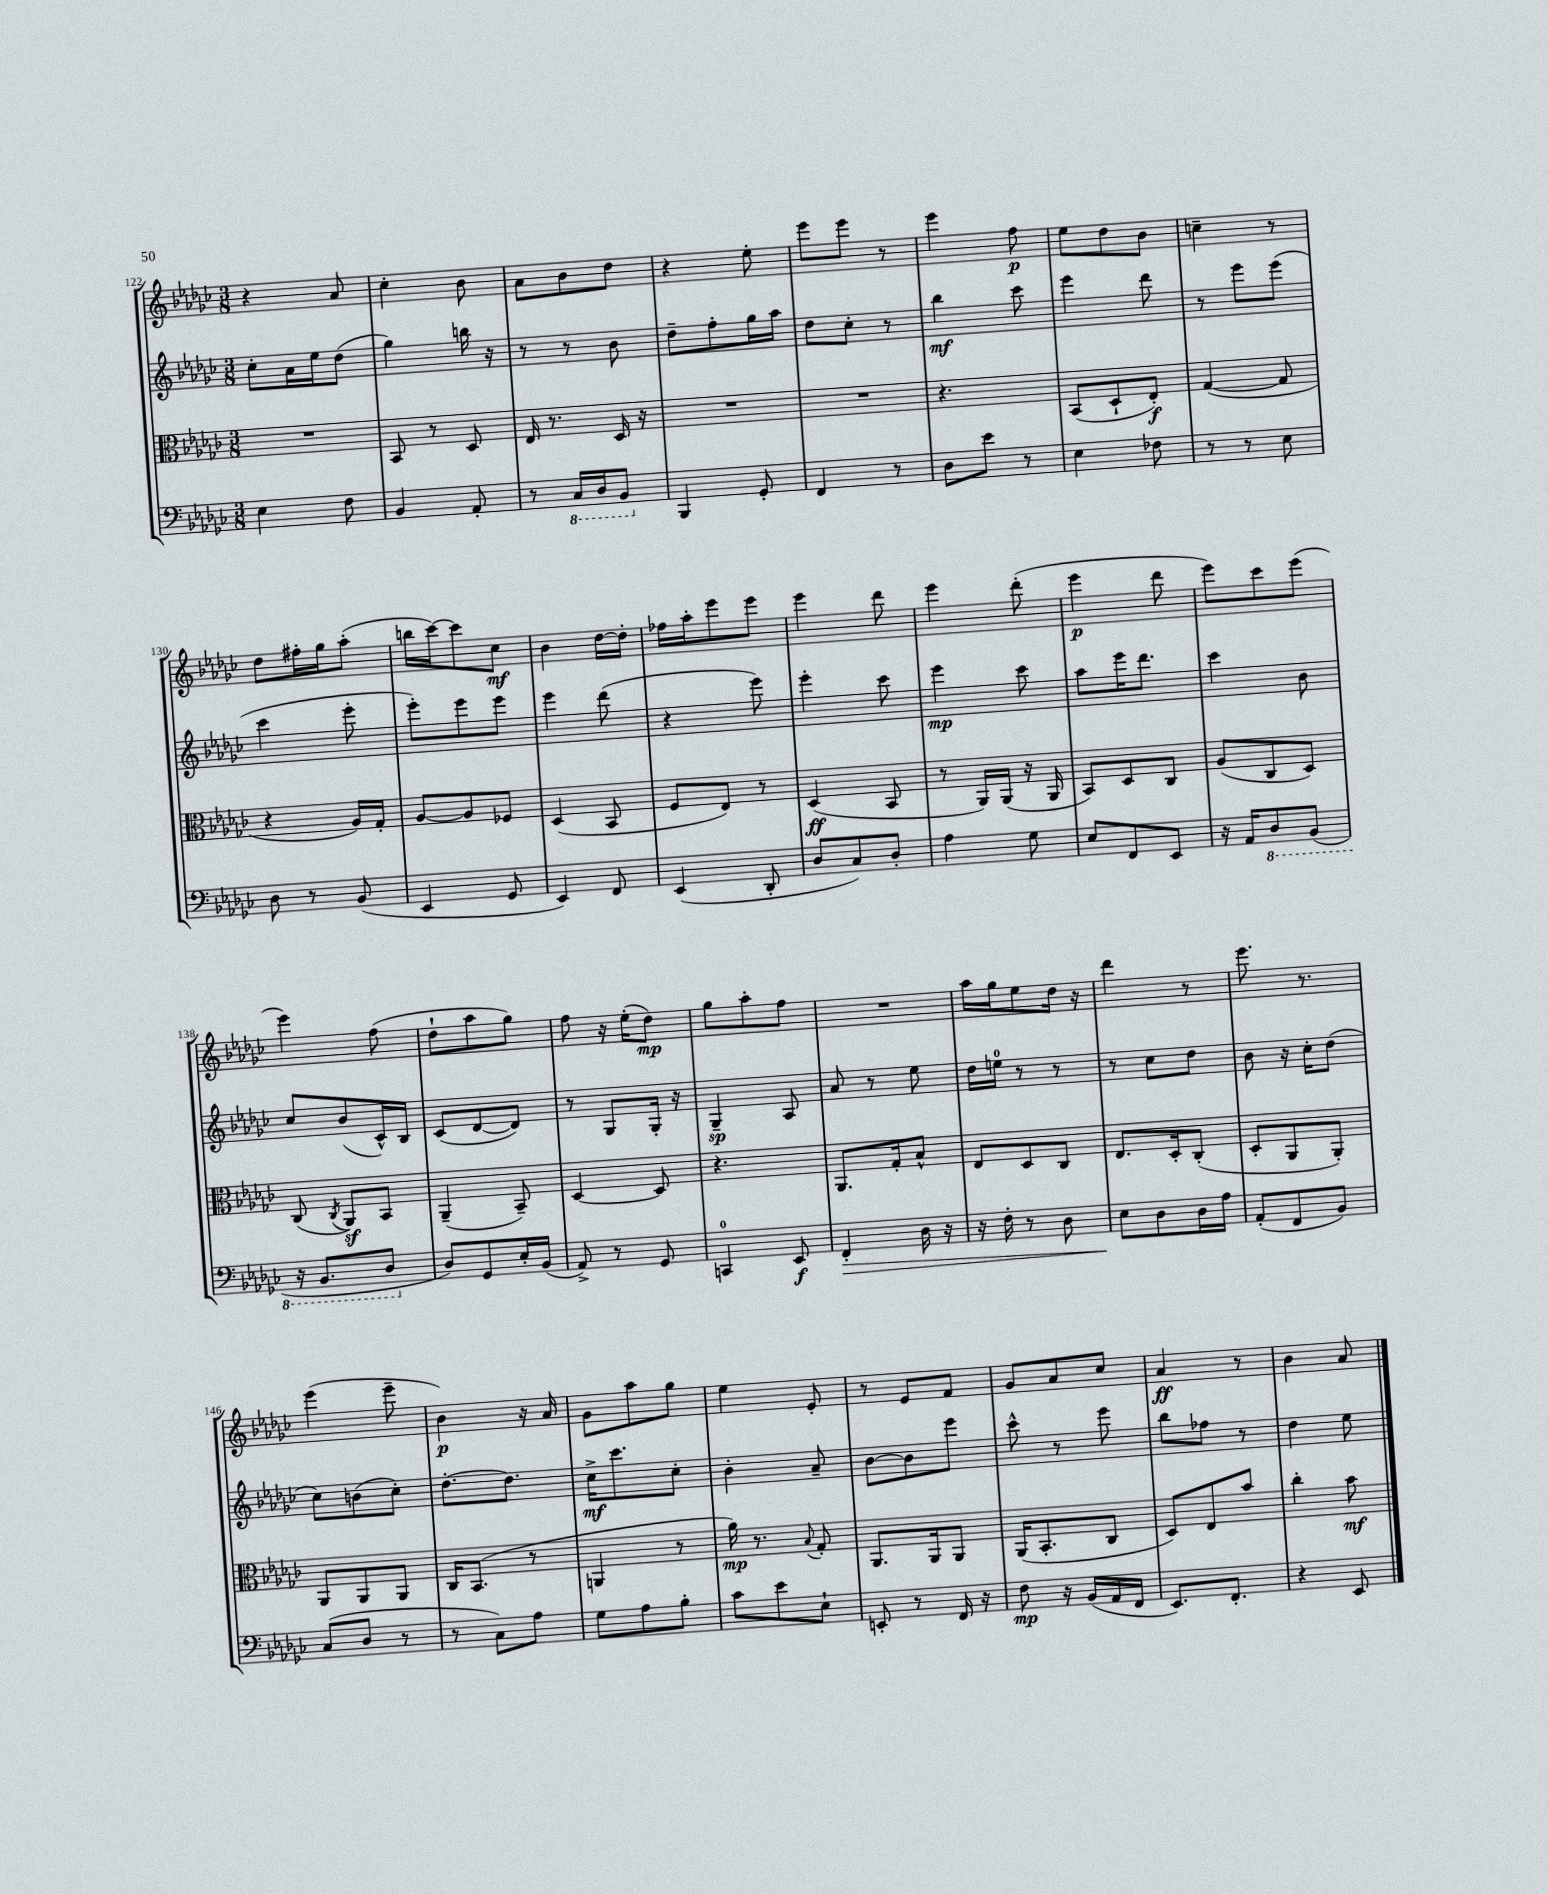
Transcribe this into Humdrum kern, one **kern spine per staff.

**kern	**dynam	**kern	**dynam	**kern	**dynam	**kern	**dynam
*part4	*part4	*part3	*part3	*part2	*part2	*part1	*part1
*staff4	*staff4	*staff3	*staff3	*staff2	*staff2	*staff1	*staff1
*clefF4	*	*clefC3	*	*clefG2	*	*clefG2	*
*k[b-e-a-d-g-c-]	*	*k[b-e-a-d-g-c-]	*	*k[b-e-a-d-g-c-]	*	*k[b-e-a-d-g-c-]	*
*M3/8	*	*M3/8	*	*M3/8	*	*M3/8	*
=122	=122	=122	=122	=122	=122	=122	=122
4E-\	.	4.r	.	8cc-'\L	.	4r	.
.	.	.	.	16a-\L	.	.	.
.	.	.	.	16ee-\J	.	.	.
8F\	.	.	.	(8dd-\J	.	8a-/	.
=123	=123	=123	=123	=123	=123	=123	=123
4BB-/	.	8BB-/	.	4gg-\)	.	4cc-'\	.
.	.	8r	.	.	.	.	.
8AA-'/	.	8D-/	.	16bbn\	.	8b-\	.
.	.	.	.	16r	.	.	.
=124	=124	=124	=124	=124	=124	=124	=124
8r	.	16E-/	.	8r	.	8a-\L	.
.	.	8.r	.	.	.	.	.
*8ba	*	*	*	*	*	*	*
16CC-/LL	.	.	.	8r	.	8b-\	.
16DD-/J	.	.	.	.	.	.	.
8BBB-/J	.	16D-/	.	8b-\	.	8dd-\J	.
.	.	16r	.	.	.	.	.
=125	=125	=125	=125	=125	=125	=125	=125
*X8ba	*	*	*	*	*	*	*
4BBB-/	.	4.r	.	8dd-~\L	.	4r	.
.	.	.	.	8ff'\	.	.	.
8GG-'/	.	.	.	16gg-\L	.	8ee-'\	.
.	.	.	.	16aa-\JJ	.	.	.
=126	=126	=126	=126	=126	=126	=126	=126
4FF/	.	4.r	.	8dd-\L	.	8eee-\L	.
.	.	.	.	8cc-'\J	.	8eee-\J	.
8r	.	.	.	8r	.	8r	.
=127	=127	=127	=127	=127	=127	=127	=127
8D-\L	.	4.r	.	4bb-\	mf	4eee-\	.
8e-\J	.	.	.	.	.	.	.
8r	.	.	.	8ccc-\	.	8ff\	p
=128	=128	=128	=128	=128	=128	=128	=128
4E-\	.	(8BB-/L	.	4eee-\	.	8ee-\L	.
.	.	8D-`/	.	.	.	8dd-\	.
8F-X\	.	8E-'/J)	f	8ddd-\	.	8b-\J	.
=129	=129	=129	=129	=129	=129	=129	=129
8r	.	([4G-/	.	8r	.	4ccn~\	.
8r	.	.	.	8eee-\L	.	.	.
8E-\	.	8G-/]	.	(8eee-\J	.	8r	.
!!LO:LB:g=z
=130	=130	=130	=130	=130	=130	=130	=130
8D-\	.	4r	.	4ccc-\	.	8dd-\L	.
8r	.	.	.	.	.	16ff#X'\L	.
.	.	.	.	.	.	16gg-\J	.
(8BB-/	.	16A-/LL)	.	8eee-'\	.	(8aa-'\J	.
.	.	16G-'/JJ	.	.	.	.	.
=131	=131	=131	=131	=131	=131	=131	=131
4EE-/	.	[8A-/L	.	8eee-'\L)	.	16bbn\LL	.
.	.	.	.	.	.	[16ccc-\J)	.
.	.	8A-/]	.	8eee-\	.	8ccc-\]	.
8GG-/	.	8F-X/J	.	8eee-\J	.	8cc-\J	mf
=132	=132	=132	=132	=132	=132	=132	=132
4EE-/)	.	(4D-/	.	4eee-\	.	4b-\	.
8FF/	.	8BB-/	.	(8ddd-\	.	[16dd-\LL	.
.	.	.	.	.	.	16dd-'\JJ]	.
=133	=133	=133	=133	=133	=133	=133	=133
(4EE-/	.	8F/L	.	4r	.	16ff-X\LL	.
.	.	.	.	.	.	16aa-'\J	.
.	.	8E-/J)	.	.	.	8eee-\	.
8DD-'/	.	8r	.	8eee-\)	.	8eee-\J	.
=134	=134	=134	=134	=134	=134	=134	=134
8D-/L	.	(4D-/	ff	4eee-'\	.	4eee-\	.
8C-/)	.	.	.	.	.	.	.
8D-'/J	.	8BB-/	.	8ccc-\	.	8ddd-\	.
=135	=135	=135	=135	=135	=135	=135	=135
4A-\	.	8r	.	4eee-\	mp	4eee-\	.
.	.	16AA-/LL)	.	.	.	.	.
.	.	(16AA-/JJ	.	.	.	.	.
8G-\	.	16r	.	8ccc-\	.	(8ddd-'\	.
.	.	16AA-/	.	.	.	.	.
=136	=136	=136	=136	=136	=136	=136	=136
8E-/L	.	8BB-/L)	.	8aa-\L	.	4eee-\	p
8FF/	.	8D-/	.	16eee-\K	.	.	.
.	.	.	.	8.ddd-\J	.	.	.
8EE-/J	.	8C-/J	.	.	.	8ddd-\	.
=137	=137	=137	=137	=137	=137	=137	=137
16r	.	(8A-/L	.	4ccc-\	.	8eee-\L)	.
16AA-/KL	.	.	.	.	.	.	.
*8ba	*	*	*	*	*	*	*
8DD-/	.	8C-/	.	.	.	8ccc-\	.
(8BBB-/J	.	8D-/J)	.	8b-\	.	(8eee-\J	.
!!LO:LB:g=z
=138	=138	=138	=138	=138	=138	=138	=138
16r	.	(8C-/	.	8cc-/L	.	4eee-\)	.
8.BBB-/L	.	.	.	.	.	.	.
.	.	8qC-/	.	.	.	.	.
.	.	8AA-z/L)	.	(8b-/	.	.	.
8DD-/J	.	8BB-/J	.	16c-^^/L)	.	(8ff\	.
.	.	.	.	16B-/JJ	.	.	.
=139	=139	=139	=139	=139	=139	=139	=139
*X8ba	*	*	*	*	*	*	*
8D-/L)	.	(4AA-~/	.	(8c-/L	.	8dd-`\L	.
8GG-/	.	.	.	[8d-/	.	8aa-\	.
16E-'/L	.	8BB-~/)	.	8d-/J])	.	8gg-\J)	.
(16BB-/JJ	.	.	.	.	.	.	.
=140	=140	=140	=140	=140	=140	=140	=140
8AA-^/)	.	[4D-/	.	8r	.	8ff\	.
8r	.	.	.	8G-/L	.	16r	.
.	.	.	.	.	.	(16ee-'\KL	.
8GG-/	.	8D-/]	.	16G-'/Jk	.	8dd-\J)	mp
.	.	.	.	16r	.	.	.
=141	=141	=141	=141	=141	=141	=141	=141
4CCn/	.	4.r	.	4G-~/	sp	8gg-\L	.
.	.	.	.	.	.	8aa-'\	.
8EE-/	f	.	.	8A-/	.	8ff\J	.
=142	=142	=142	=142	=142	=142	=142	=142
!	!LO:HP:b	!	!	!	!	!	!
4FF'/	>	8.AA-/L	.	8a-/	.	4.r	.
.	.	.	.	8r	.	.	.
.	.	16G-'/k	.	.	.	.	.
16D-\	.	8B-^^/J	.	8ee-\	.	.	.
16r	.	.	.	.	.	.	.
=143	=143	=143	=143	=143	=143	=143	=143
16r	.	8E-/L	.	16dd-\LL	.	16aa-\LL	.
16F'\	.	.	.	16een\JJ	.	16gg-\J	.
8r	.	8D-/	.	8r	.	8ee-\	.
8D-\	.	8C-/J	.	8r	.	16dd-\Jk	.
.	.	.	.	.	.	16r	.
=144	=144	=144	=144	=144	=144	=144	=144
8E-\L	.	8.E-/L	.	8r	.	4ddd-\	.
8D-\	]	.	.	8cc-\L	.	.	.
.	.	16D-'/k	.	.	.	.	.
16D-\L	.	(8C-'/J	.	8dd-\J	.	8r	.
16A-\JJ	.	.	.	.	.	.	.
=145	=145	=145	=145	=145	=145	=145	=145
(8AA-'/L	.	8D-'/L	.	8b-\	.	8.eee-\	.
8FF/	.	8AA-/	.	16r	.	.	.
.	.	.	.	16cc-'\KL	.	8.r	.
8BB-/J)	.	8AA-'/J)	.	(8dd-\J	.	.	.
!!LO:LB:g=z
=146	=146	=146	=146	=146	=146	=146	=146
(8C-/L	.	8AA-/L	.	8cc-\L)	.	(4eee-\	.
8D-/J	.	8AA-/	.	(8bn\	.	.	.
8r	.	8AA-/J	.	8cc-'\J)	.	8eee-~\	.
=147	=147	=147	=147	=147	=147	=147	=147
8r	.	16C-/KL	.	[8.dd-'\L	.	4b-\)	p
.	.	(8.BB-/J	.	.	.	.	.
8C-\L)	.	.	.	.	.	.	.
.	.	.	.	8.dd-\J]	.	.	.
8A-\J	.	8r	.	.	.	16r	.
.	.	.	.	.	.	16a-/	.
=148	=148	=148	=148	=148	=148	=148	=148
8G-\L	.	4AAn/	.	16cc-^\KL	mf	8g-\L	.
.	.	.	.	8.ccc-\	.	.	.
8A-\	.	.	.	.	.	8aa-\	.
8B-'\J	.	8r	.	8cc-'\J	.	8gg-\J	.
=149	=149	=149	=149	=149	=149	=149	=149
8c-\L	.	16a-\)	mp	4b-'\	.	4ee-\	.
.	.	8.r	.	.	.	.	.
8e-\	.	.	.	.	.	.	.
.	.	8qqB-/	.	.	.	.	.
8E-`\J	.	8G-'/	.	8a-~/	.	8e-'/	.
=150	=150	=150	=150	=150	=150	=150	=150
8EEn'/	.	8.AA-/L	.	[8b-\L	.	8r	.
8r	.	.	.	8b-\]	.	8e-/L	.
.	.	16AA-/k	.	.	.	.	.
16FF/	.	8AA-/J	.	8eee-\J	.	8f/J	.
16r	.	.	.	.	.	.	.
=151	=151	=151	=151	=151	=151	=151	=151
8F\	mp	(16AA-/KL	.	8ccc-^^\	.	8g-/L	.
.	.	8.BB-'/	.	.	.	.	.
16r	.	.	.	8r	.	8a-/	.
(16BB-/LL	.	.	.	.	.	.	.
16AA-/	.	8C-/J	.	8eee-\	.	8cc-/J	.
16FF/JJ	.	.	.	.	.	.	.
=152	=152	=152	=152	=152	=152	=152	=152
8.EE-/L)	.	8D-/L)	.	8bb-\L	.	4a-/	ff
.	.	8E-/	.	8ff-X\J	.	.	.
8.FF'/J	.	.	.	.	.	.	.
.	.	8b-/J	.	8r	.	8r	.
=153	=153	=153	=153	=153	=153	=153	=153
4r	.	4cc-'\	.	4dd-\	.	4b-\	.
8EE-/	.	8b-\	mf	8ee-\	.	8a-/	.
==	==	==	==	==	==	==	==
*-	*-	*-	*-	*-	*-	*-	*-
